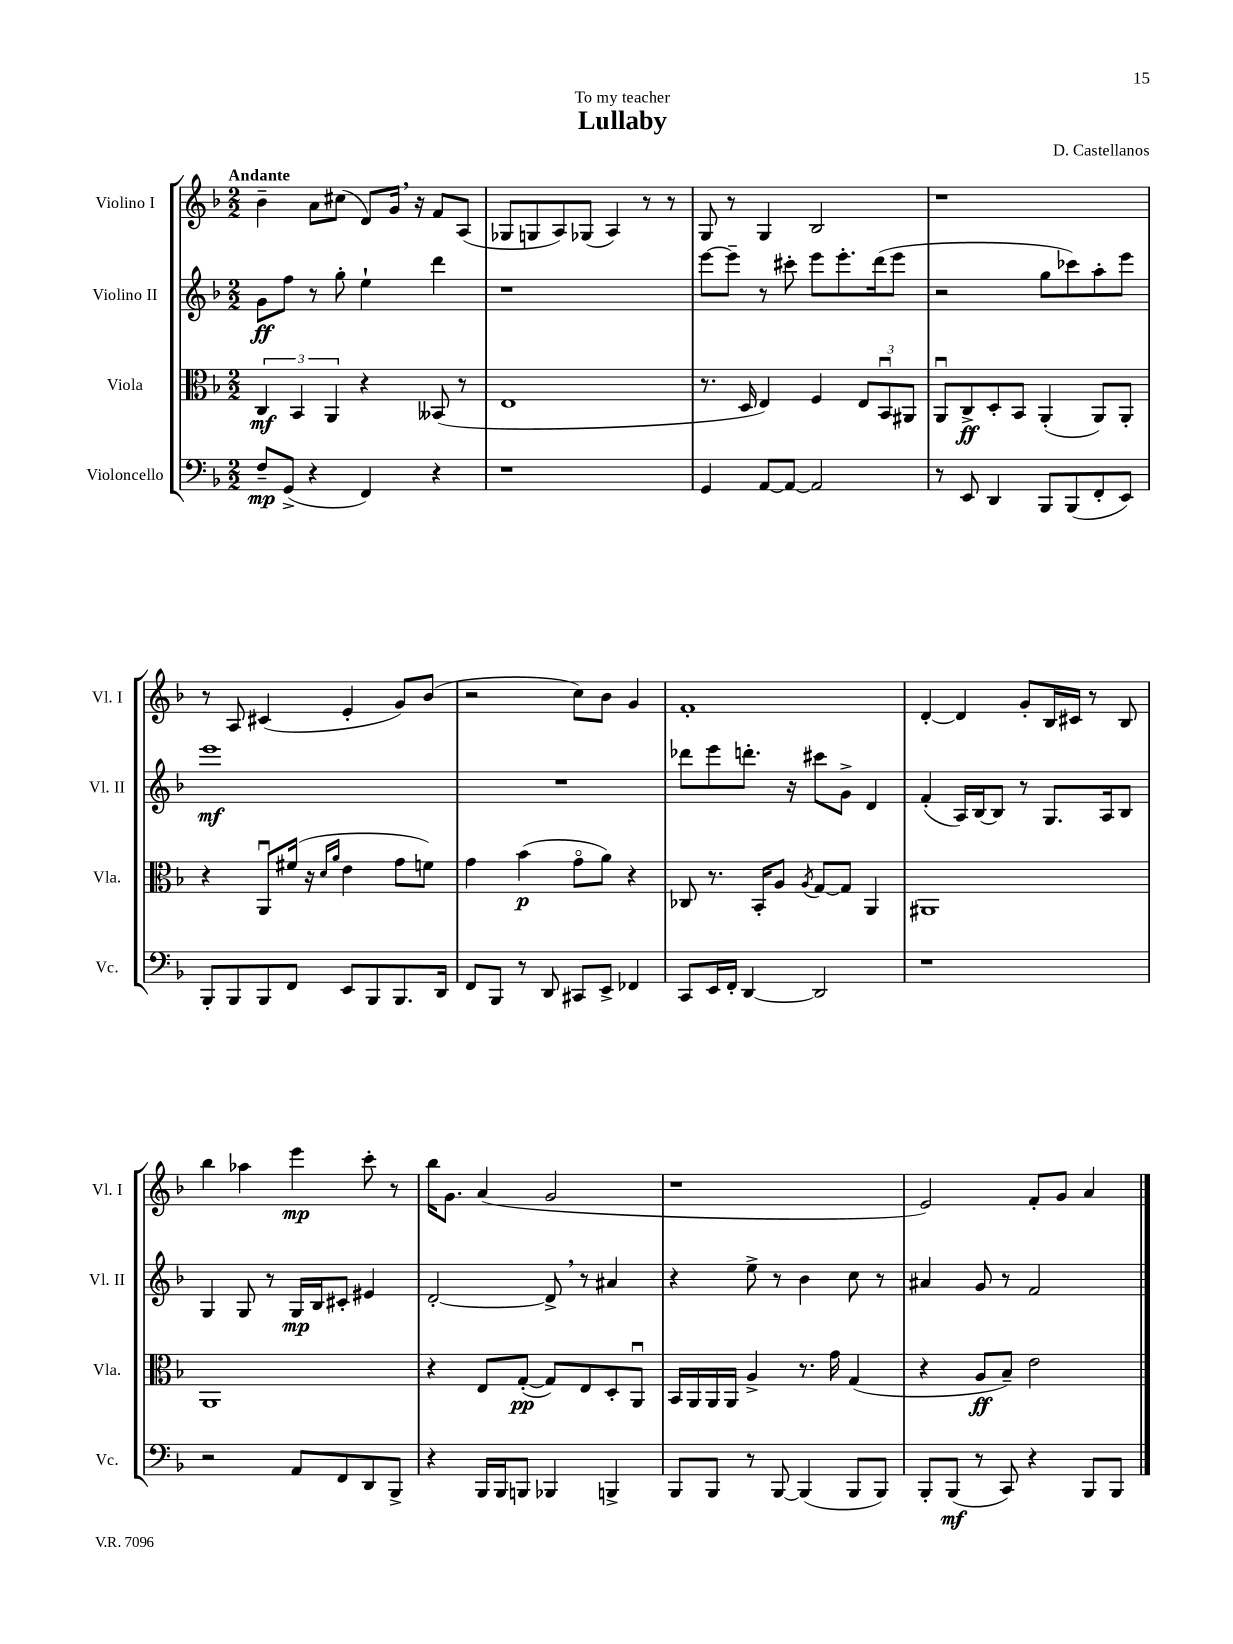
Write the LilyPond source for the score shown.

\header { title = "Lullaby" composer = "D. Castellanos" dedication = "To my teacher" }
<<
\new StaffGroup <<
\new Staff = "s0" \with { instrumentName = "Violino I" shortInstrumentName = "Vl. I" } {
    \clef treble \key f \major \numericTimeSignature \time 2/2 \tempo "Andante"
    bes'4-- a'8 cis''8( d'8) g'16 \breathe r16 f'8 a8( |
    ges8 g8 a8) ges8( a4) r8 r8 |
    g8 r8 g4 bes2 |
    r1 |
    r8 a8 cis'4( e'4-. g'8) bes'8( |
    r2 c''8) bes'8 g'4 |
    f'1-. |
    d'4~-. d'4 g'8-. bes16 cis'16 r8 bes8 |
    bes''4 aes''4 e'''4\mp c'''8-. r8 |
    bes''16 g'8. a'4( g'2 |
    r1 |
    e'2) f'8-. g'8 a'4 \bar "|." |
}
\new Staff = "s1" \with { instrumentName = "Violino II" shortInstrumentName = "Vl. II" } {
    \clef treble \key f \major \numericTimeSignature \time 2/2
    g'8\ff f''8 r8 g''8-. e''4-! d'''4 |
    r1 |
    e'''8~ e'''8-- r8 cis'''8-. e'''8 e'''8.-. d'''16( e'''8 |
    r2 g''8 ces'''8) a''8-. e'''8 |
    e'''1\mf |
    R1 |
    des'''8 e'''8 d'''8.-. r16 cis'''8 g'8-> d'4 |
    f'4-.( a16) bes16~ bes8 r8 g8. a16 bes8 |
    g4 g8 r8 g16\mp bes16 cis'8-. eis'4 |
    d'2~-. d'8-> \breathe r8 ais'4 |
    r4 e''8-> r8 bes'4 c''8 r8 |
    ais'4 g'8 r8 f'2 \bar "|." |
}
\new Staff = "s2" \with { instrumentName = "Viola" shortInstrumentName = "Vla." } {
    \clef alto \key f \major \numericTimeSignature \time 2/2
    \tuplet 3/2 { c4\mf bes,4 a,4 } r4 beses,8( r8 |
    e1 |
    r8. d16 e4) f4 \tuplet 3/2 { e8 bes,8\downbow ais,8 } |
    a,8\downbow c8->\ff d8-. bes,8 a,4-.( a,8) a,8-. |
    r4 a,8\downbow fis'16( r16 \grace { d'16 a'16 } e'4 g'8 f'8) |
    g'4 bes'4\p( g'8\flageolet a'8) r4 |
    ces8 r8. bes,16-. a8 \acciaccatura { a8 } g8~ g8 a,4 |
    ais,1 |
    a,1 |
    r4 e8 g8~-.\pp( g8) e8 d8-. a,8\downbow |
    bes,16 a,16 a,16 a,16 a4-> r8. g'16 g4( |
    r4 a8\ff bes8--) e'2 \bar "|." |
}
\new Staff = "s3" \with { instrumentName = "Violoncello" shortInstrumentName = "Vc." } {
    \clef bass \key f \major \numericTimeSignature \time 2/2
    f8--\mp g,8->( r4 f,4) r4 |
    r1 |
    g,4 a,8~ a,8~ a,2 |
    r8 e,8 d,4 bes,,8 bes,,8( f,8-. e,8) |
    bes,,8-. bes,,8 bes,,8 f,8 e,8 bes,,8 bes,,8. d,16 |
    f,8 bes,,8 r8 d,8 cis,8 e,8-> fes,4 |
    c,8 e,16 f,16-. d,4~ d,2 |
    r1 |
    r2 a,8 f,8 d,8 bes,,8-> |
    r4 bes,,16 bes,,16 b,,8 bes,,4 b,,4-> |
    bes,,8 bes,,8 r8 bes,,8~ bes,,4( bes,,8 bes,,8) |
    bes,,8-. bes,,8\mf( r8 c,8) r4 bes,,8 bes,,8 \bar "|." |
}
>>
>>
\layout { \context { \Score \remove "Bar_number_engraver" } }
